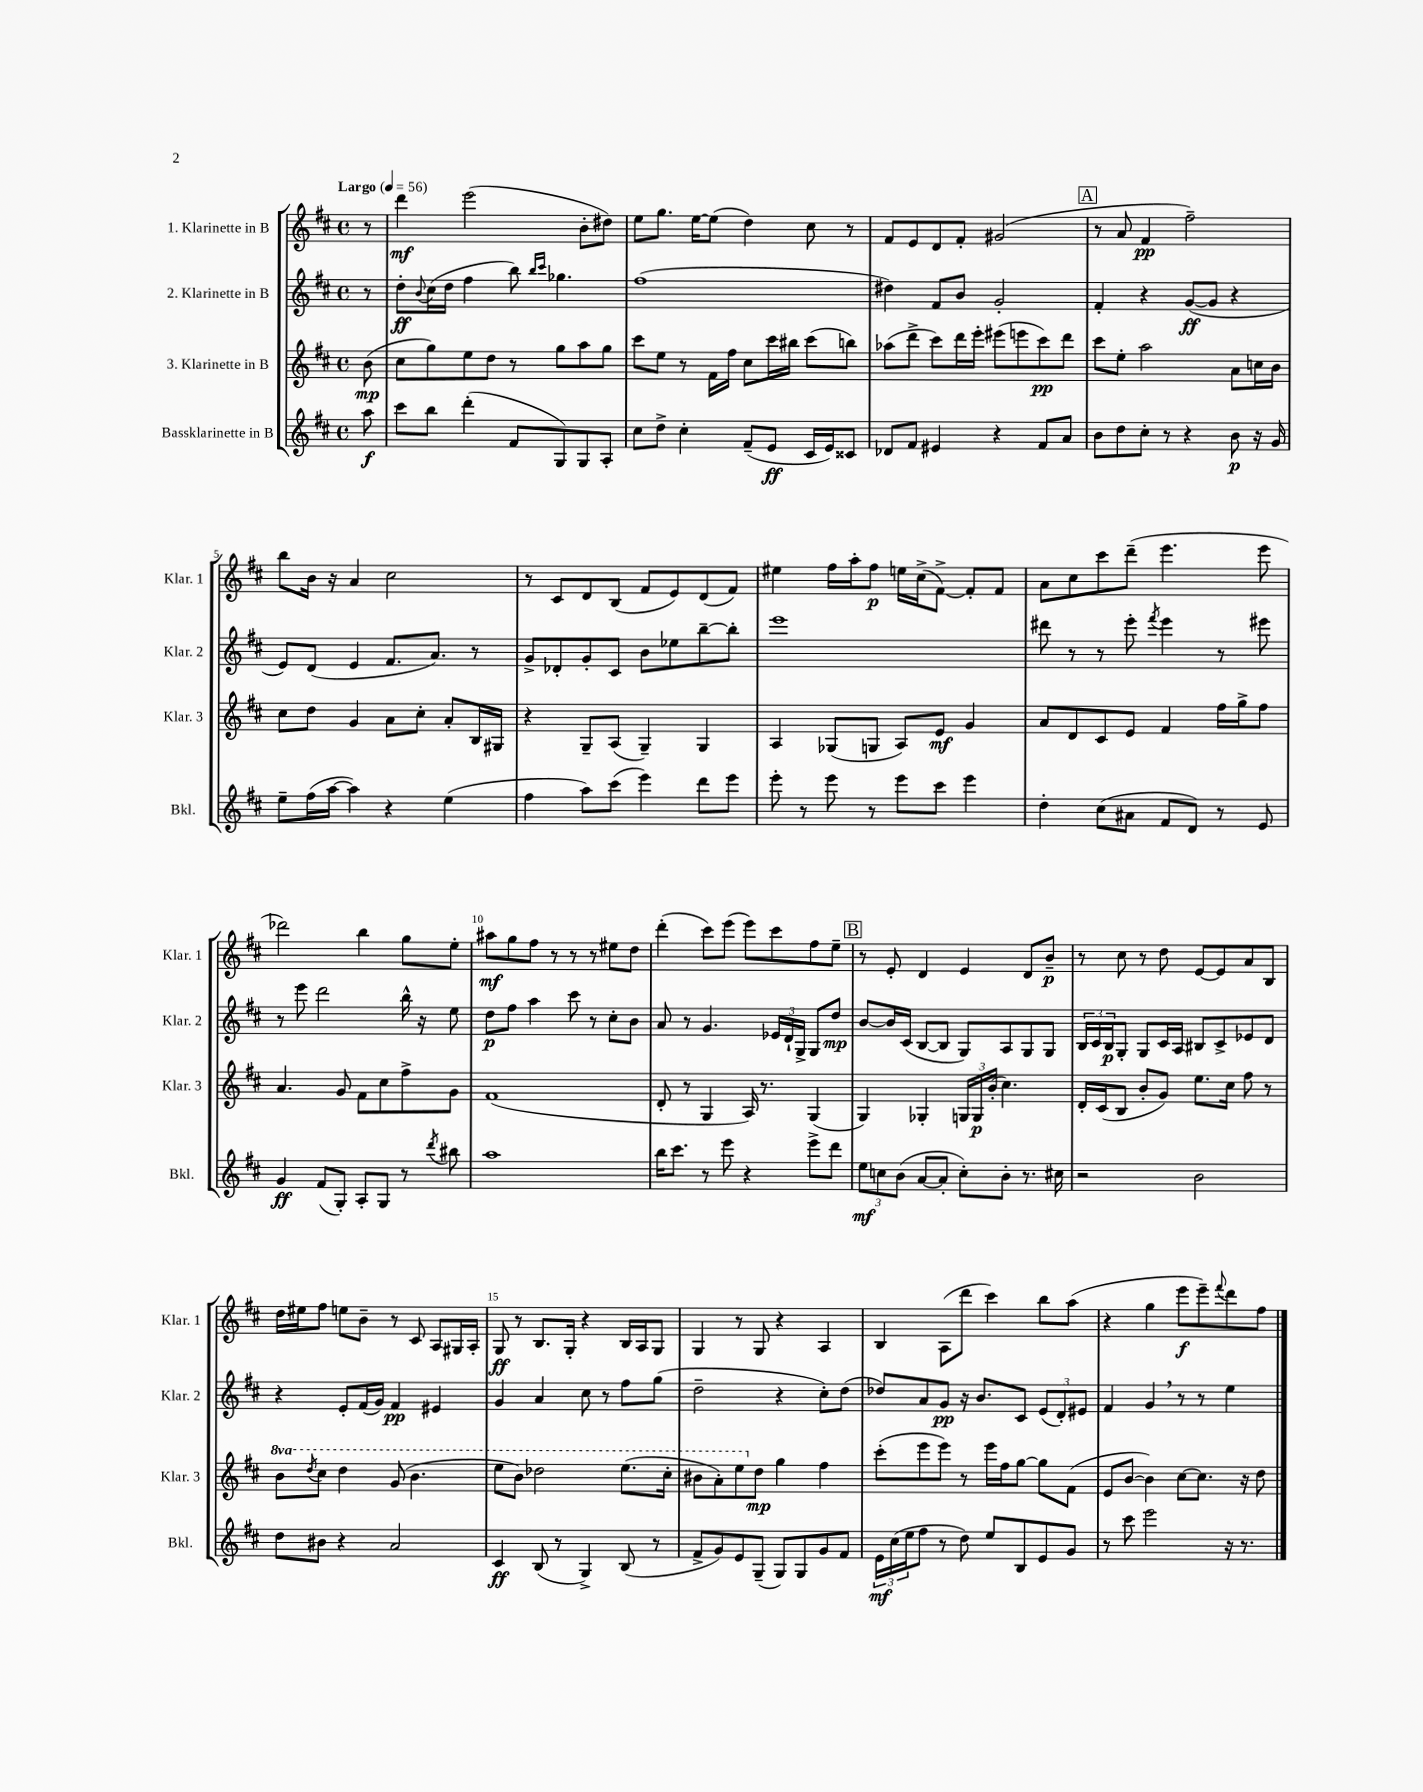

**kern	**kern	**kern	**kern
*staff4	*staff3	*staff2	*staff1
*clefG2	*clefG2	*clefG2	*clefG2
*k[f#c#]	*k[f#c#]	*k[f#c#]	*k[f#c#]
*M4/4	*M4/4	*M4/4	*M4/4
*met(c)	*met(c)	*met(c)	*met(c)
*MM56	*MM56	*MM56	*MM56
8aa	(8b	8r	8r
=	=	=	=
8ccc#	8cc#	8dd'	4ddd
.	.	8qqb	.
8bb	8gg)	(16cc#	.
.	.	16dd	.
(4ddd'	8ee	4ff#	(2eee
.	8dd	.	.
8f#	8r	8bb)	.
.	.	16qqbb	.
.	.	16qqccc#	.
8G)	8gg	4.gg-	.
8G	8aa	.	8b'
8A'	8gg	.	8dd#)
=	=	=	=
8cc#	8ccc#	(1ff#	8ee
8dd^	8ee	.	8.gg
4cc#'	8r	.	.
.	.	.	[16ee
.	16f#	.	(8ee]
.	16ff#	.	.
(8f#~	8cc#	.	4dd)
8e	16ccc#	.	.
.	16bb#	.	.
16c#	(8ccc#	.	8cc#
16e)	.	.	.
8c##	8bb)	.	8r
=	=	=	=
8d-	(8aa-	4dd#)	8f#
8f#	8ddd^	.	8e
4e#	8ccc#)	8f#	8d
.	16ddd	8b	8f#'
.	16eee'	.	.
4r	(8eee#	2g'	(2g#
.	8eee	.	.
8f#	8ccc#)	.	.
8a	8ddd	.	.
=	=	=	=
8b	8ccc#	4f#'	8r
8dd	8ee'	.	8a
8cc#'	2aa	4r	4f#
8r	.	.	.
4r	.	([8g	2ff#~)
.	.	8g]	.
8b	8a	4r	.
16r	16cc	.	.
16g	16b	.	.
=	=	=	=
8ee~	8cc#	8e)	8bb
(16ff#	8dd	(8d	16b
[16aa	.	.	16r
4aa])	4g	4e	4a
4r	8a	8.f#	2cc#
.	8cc#'	.	.
.	.	8.a)	.
(4ee	8a'	.	.
.	16B	8r	.
.	16G#	.	.
=	=	=	=
4ff#	4r	8g^	8r
.	.	8d-'	8c#
8aa)	8G~	8g'	8d
(8ccc#	(8A	8c#	(8B
4eee)	4G~)	8b	8f#
.	.	8ee-	8e)
8ddd	4G	[8bb~	(8d
8eee	.	8bb']	8f#)
=	=	=	=
8eee'	4A	1eee	4ee#
8r	.	.	.
8eee	(8G-	.	16ff#
.	.	.	16aa'
8r	8G	.	8ff#
8eee	8A)	.	16ee
.	.	.	(16cc#^
8ccc#	8e	.	[8f#^)
4eee	4g	.	8f#']
.	.	.	8f#
=	=	=	=
4dd'	8a	8ddd#	8a
.	8d	8r	8cc#
(8cc#	8c#	8r	8ccc#
8a#	8e	8eee'	(8ddd~
.	.	8qfff#	.
8f#	4f#	4eee	4.eee
8d)	.	.	.
8r	16ff#	8r	.
.	16gg^	.	.
8e	8ff#	8eee#	8eee
=	=	=	=
4g	4.a	8r	2ddd-)
.	.	8eee	.
(8f#	.	2ddd	.
8G')	8g	.	.
8A'	8f#	.	4bb
8G	8cc#	.	.
8r	8ff#^	16bb^^	8gg
.	.	16r	.
8qddd	.	.	.
8bb#	8g	8ee	8ee'
=	=	=	=
1aa	(1f#	8dd	8aa#
.	.	8ff#	8gg
.	.	4aa	8ff#
.	.	.	8r
.	.	8ccc#	8r
.	.	8r	8r
.	.	8cc#'	8ee#
.	.	8b	8dd
=	=	=	=
16bb	8d'	8a	(4ddd'
8.ccc#	.	.	.
.	8r	8r	.
8r	4G	4.g	8ccc#)
8eee	.	.	(8eee
4r	16A)	.	8eee)
.	8.r	.	.
.	.	24e-	8ccc#
.	.	24d`	.
.	.	24G^	.
8eee^	(4G	8G	8ff#
8ddd	.	8dd	8ee~
=	=	=	=
12ee	4G)	[8b	8r
12cc	.	.	.
.	.	16b]	8e'
(12b	.	.	.
.	.	(16c#	.
[8a	4G-'	[8B	4d
8a']	.	8B]	.
8cc')	24G	8G)	4e
.	24G	.	.
.	(24b'	.	.
8b'	4.cc#)	8A	.
8.r	.	8G	8d
.	.	8G	8b~
16cc#	.	.	.
=	=	=	=
2r	16d'	24B	8r
.	.	24c#	.
.	(16c#	.	.
.	.	24B	.
.	8B	8G'	8cc#
.	8b'	8G	8r
.	8g)	16c#	8dd
.	.	16A	.
2b	8.ee	8B#	[8e
.	.	8c#^	8e]
.	16cc#	.	.
.	8ff#	8e-	8a
.	8r	8d	8B
=	=	=	=
8dd	8bb	4r	16dd
.	.	.	16ee#
.	8qddd	.	.
8b#	8ccc#	.	8ff#
4r	4ddd	8e'	8ee
.	.	(16f#	8b~
.	.	16g)	.
2a	(8gg	4f#	8r
.	4.bb	.	8c#
.	.	4e#	8A
.	.	.	16G#
.	.	.	16A'
=	=	=	=
4c#	8eee	4g	8G
.	8bb)	.	8r
(8B	2ddd-	4a	8.B
8r	.	.	.
.	.	.	16G'
4G^)	.	8cc#	4r
.	.	8r	.
(8B	(8.eee	8ff#	16B
.	.	.	16A
8r	.	(8gg	8G
.	16ccc#'	.	.
=	=	=	=
8f#^	8bb#	2dd~	4G
8g)	8aa')	.	.
8e	8eee	.	8r
(8G~	8dd	.	8G
8G)	4gg	4r	4r
8G	.	.	.
8g	4ff#	8cc#')	4A
8f#	.	(8dd	.
=	=	=	=
24e	(8ccc#'	8dd-)	4B
(24cc#	.	.	.
24ee	.	.	.
8ff#	8eee	8a	.
8r	8eee)	8g	(8A
8dd)	8r	16r	8ddd
.	.	8.b	.
8ee	16eee	.	4ccc#)
.	16ff#	.	.
8B	[8gg	8c#	.
8e	8gg]	(12e	8bb
.	.	12d')	.
8g	(8f#	.	(8aa
.	.	12e#	.
=	=	=	=
8r	8e	4f#	4r
8ccc#	[8b	.	.
2eee	4b])	4g	4gg
.	[8cc#	8r	8eee
.	8.cc#]	8r	8eee~)
.	.	.	8qqfff#
16r	.	4ee	8ddd
8.r	16r	.	.
.	8dd	.	8ff#
==	==	==	==
*-	*-	*-	*-
